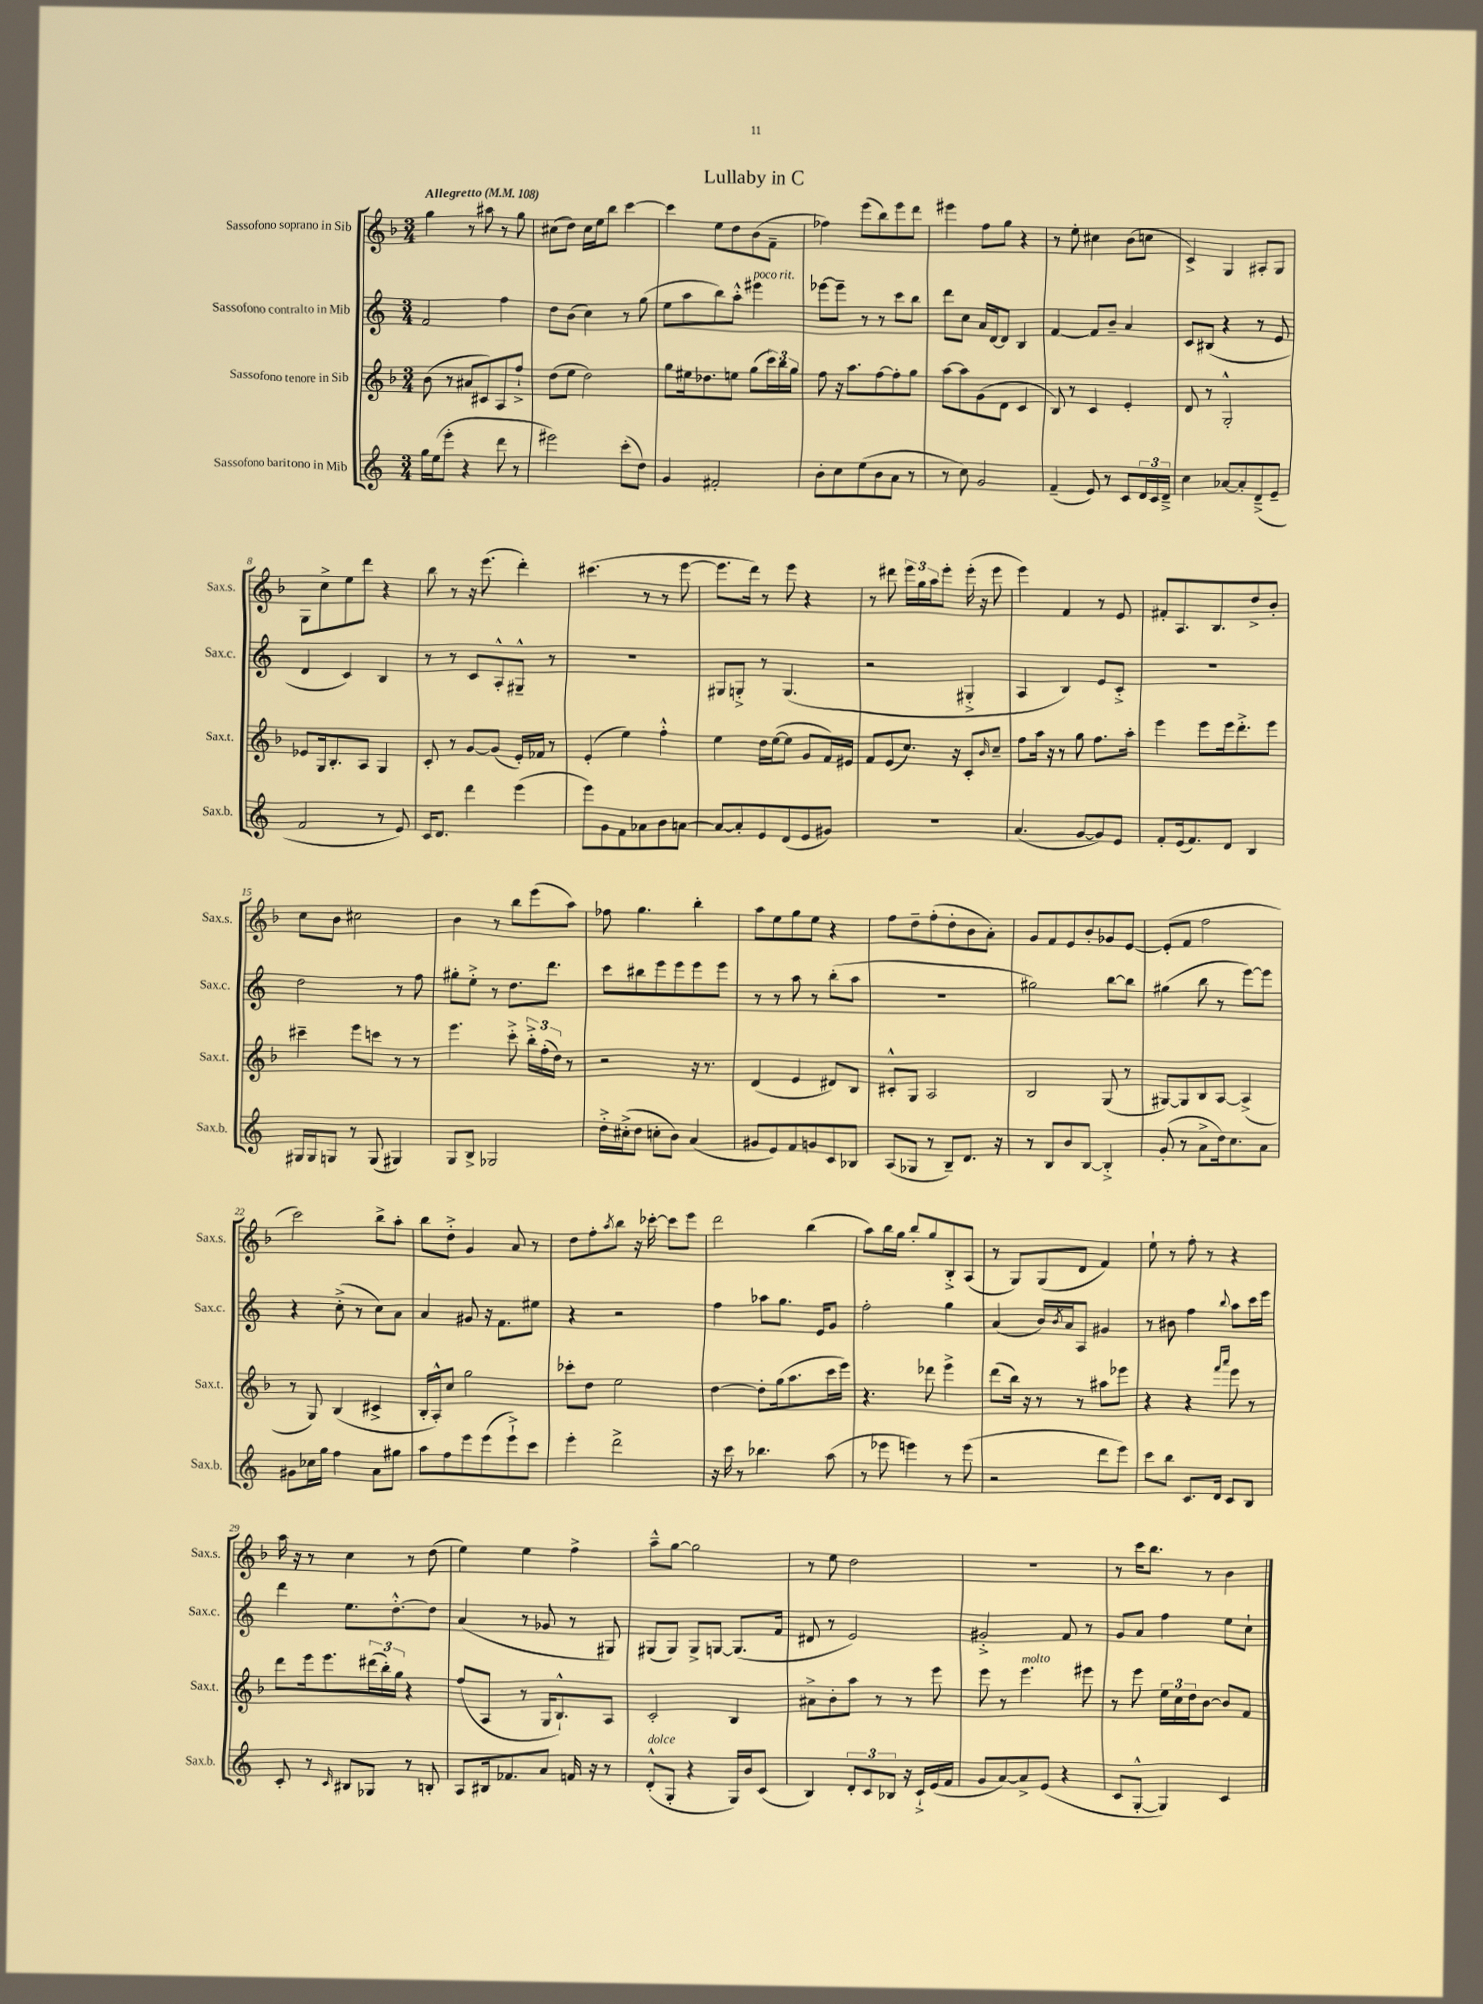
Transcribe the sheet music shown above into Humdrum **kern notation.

**kern	**kern	**kern	**kern
*part4	*part3	*part2	*part1
*staff4	*staff3	*staff2	*staff1
*I"Sassofono baritono in Mib	*I"Sassofono tenore in Sib	*I"Sassofono contralto in Mib	*I"Sassofono soprano in Sib
*I'Sax.b.	*I'Sax.t.	*I'Sax.c.	*I'Sax.s.
*clefG2	*clefG2	*clefG2	*clefG2
*k[]	*k[b-]	*k[]	*k[b-]
*M3/4	*M3/4	*M3/4	*M3/4
*MM108	*MM108	*MM108	*MM108
=1	=1	=1	=1
!	!	!	!LO:TX:a:B:t=Allegretto
16gg\LL	(8b-\	2f/	4gg\
(16ee\J	.	.	.
8eee'\J	8r	.	.
4r	8a#X/L	.	8r
.	8c#X/)	.	8aa#X\
8ddd\	8A/	4ff\	8r
8r	8ff`^/J	.	8gg\
=2	=2	=2	=2
2eee#X\)	(8dd\L	8dd\L	(8cc#X\L
.	8ee\J	(8b\J	8dd\J)
.	2dd\)	4cc\)	16cc#\LL
.	.	.	16ee\J
.	.	.	8bb-\J
(8ccc'\L	.	8r	[4ccc\
8dd\J)	.	(8gg\	.
=3	=3	=3	=3
4g/	8gg\L	8ee\L	4ccc\]
.	16ee#X\k	8aa\	.
.	8.dd-X\	.	.
2f#X'/	.	8bb\)	8ee\L
.	8een\J	8aa'^^\J	8dd\
!	!	!LO:TX:a:i:t=poco rit.	!
.	(8gg\L	4eee#X\	(8b-\
.	24ccc\L)	.	8f~\J
.	24bb-\	.	.
.	24gg\JJ	.	.
=4	=4	=4	=4
8b'\L	8ff\	[8eee-X\L	4ff-X\)
8cc\	16r	8eee-~\J]	.
.	8.aa\L	.	.
(8ee\	.	8r	(8eee\L
8b\	[8ff\	8r	8bb-\)
8a\J	8ff'\]	8ccc\L	8eee\
8r	8gg\J	8bb\J	8ddd\J
=5	=5	=5	=5
8r	[8aa\L	8ddd\L	4eee#X\
8cc\)	8aa\]	8cc\J	.
2g/	(8g\	16a/LL	8ff\L
.	.	[16d/J	.
.	8d\J	8d/J]	8gg\J
.	4c/	4B/	4r
=6	=6	=6	=6
(4f~/	8B-/)	[4f/	8r
.	8r	.	8ee'\
8e/)	4c/	8f/L]	4cc#X\
8r	.	8b~/J	.
8c/L	4e'/	4a/	(8b-\L
24d/L	.	.	8ccn\J
24c/	.	.	.
24d~^/JJ	.	.	.
=7	=7	=7	=7
4cc\	8d/	8c/L	4c^/)
.	8r	(8B#X/J	.
[8a-X/L	2G'^^/	4r	4G/
8a-'/]	.	.	.
(8d~^/	.	8r	8A#X'/L
8e~/J	.	8e/	8G/J
!!LO:LB:g=z
=8	=8	=8	=8
2f/	8e-X/L	4d/	8G\L
.	16G/k	.	8cc^\
.	8.B-'/	.	.
.	.	4c/)	8ee\
.	8A/J	.	8ddd\J
8r	4G/	4B/	4r
8e/)	.	.	.
=9	=9	=9	=9
16c/KL	8c'/	8r	8bb-\
8.d/J	.	.	.
.	8r	8r	8r
4ddd\	[8g/L	8c/L	16r
.	.	.	(8.eee\
.	(8g/J]	8A'^^/	.
(4eee\	16e'/LL)	8G#X~^^/J	4ddd'\)
.	16f-X/JJ	.	.
.	8r	8r	.
=10	=10	=10	=10
8eee\L)	(4e'/	2.r	(4.ccc#X\
8g\	.	.	.
8f\	4ee\)	.	.
8a-X\	.	.	8r
8b\	4ff'^^\	.	8r
[8an\J	.	.	[8eee\
=11	=11	=11	=11
8a/L_	4ee\	8G#X/L	8.eee\L]
8a'/]	.	8Gn'^/J	.
.	.	.	16ddd\Jk)
8e/	16dd\LL	8r	8r
.	([16ee\J	.	.
(8d/	8ee\J]	(4.G/	8eee\
8e/	8g/L	.	4r
8g#X/J)	16f/L)	.	.
.	16e#X/JJ	.	.
=12	=12	=12	=12
2.r	8f/L	2r	8r
.	(8e/	.	8ddd#X\
.	8.cc/J)	.	24eee\LL
.	.	.	24gg\
.	.	.	24aa\J
.	.	.	8eee'\J
.	16r	.	.
.	8c'/L	4G#X'^/	(16eee'\
.	.	.	16r
.	16qqb-/	.	.
.	8cc~/J	.	8eee\
=13	=13	=13	=13
(4.a/	8ff\L	4A/	4eee\)
.	16aa\Jk	.	.
.	16r	.	.
.	8r	4B/)	4f/
[8g/L	8gg\	.	.
8g/])	8.ff\L	8e/L	8r
8e/J	.	8c'^/J	8e/
.	16aa'\Jk	.	.
=14	=14	=14	=14
8f'/L	4eee\	2.r	8f#X'/L
(16e/k	.	.	8.A/
8.f/)	.	.	.
.	8eee\L	.	.
.	.	.	8.B-/
8d/J	16eee\k	.	.
.	8.ddd'^\	.	.
4B/	.	.	8dd^/
.	8eee\J	.	8b-'/J
!!LO:LB:g=z
=15	=15	=15	=15
16G#X/LL	4ccc#X~\	2dd\	8cc\L
16G#/J	.	.	.
8Gn/J	.	.	8b-\J
8r	8eee\L	.	2cc#X\
(8G/	8cccn\J	.	.
4G#X/)	8r	8r	.
.	8r	8ff\	.
=16	=16	=16	=16
8G/L	4.eee\	8gg#X'\L	4b-\
8B^/J	.	8ee'^\J	.
2G-X/	.	8r	8r
.	8ccc'^\	8.dd\L	8bb-\L
.	24bb-'^\LL	.	(8eee\
.	(24ff'\	.	.
.	.	8.ddd\J	.
.	24dd\JJ)	.	.
.	8r	.	8aa\J)
=17	=17	=17	=17
16dd'^\LL	2r	8ccc\L	8ff-X\
(16cc#X'^\J	.	.	.
8dd\J	.	8bb#X\	4.gg\
8ccn'\L	.	8eee\	.
8b\J)	.	8eee\	.
(4a/	16r	8eee\	4bb-'\
.	8.r	.	.
.	.	8eee\J	.
=18	=18	=18	=18
8g#X/L	(4d/	8r	8aa\L
8e/)	.	8r	8ee\
8f/	4e/	8aa\	8gg\
8gn/	.	8r	8ee\J
8c/	8d#X/L)	(8bb'\L	4r
8B-X/J	8B-/J	8aa\J	.
=19	=19	=19	=19
(8A/L	8c#X'^^/L	2.r	8ff\L
8G-X/J	8G/J	.	8dd~\
8r	2A/	.	(8ff'\
8B~/L)	.	.	8dd'\
8.d/J	.	.	8b-\
.	.	.	8a'\J)
16r	.	.	.
=20	=20	=20	=20
8r	2B-/	2gg#X\)	8g/L
8B/L	.	.	8f/
8b/	.	.	8e/
[8B/J	.	.	8b-'/
4B'^/]	(8G/	[8bb\L	8g-X/
.	8r	8bb\J]	[8e/J
=21	=21	=21	=21
(8g'/	[8G#X/L)	(4gg#X\	(8e'/L]
8r	8G#/]	.	8f/J
8a^\L	8B-/	8bb\	2ff\
16dd\k)	[8A/J	8r	.
8.cc\	.	.	.
.	(4A^/]	[8eee\L)	.
8a\J	.	8eee\J]	.
!!LO:LB:g=z
=22	=22	=22	=22
8g#X\L	8r	4r	2ccc\)
16cc-X\L	8G/)	.	.
16gg\JJ	.	.	.
4ff\	(4B-/	(8cc'^\	.
.	.	8r	.
8a\L	4c#X^/	8cc\L)	8bb-^\L
8gg#X\J	.	8a\J	8aa'\J
=23	=23	=23	=23
8aa\L	16B-'/LL	4a/	8bb-\L
.	16A'^^/J)	.	.
8ff\	8cc/J	.	8dd'^\J
8eee\	2gg\	8g#X/	4g/
(8eee\	.	16r	.
.	.	8.f\L	.
8eee`^\)	.	.	8a/
8ccc\J	.	8ee#X\J	8r
=24	=24	=24	=24
4eee'\	8ccc-X'\L	4r	8dd\L
.	8dd\J	.	8ff'\
.	.	.	8qaa/
2ddd^\	2ee\	2r	8bb-\J
.	.	.	16r
.	.	.	[16ccc-X'\
.	.	.	8ccc-\L]
.	.	.	8eee\J
=25	=25	=25	=25
16r	[4dd\	4ff\	2ddd\
16ccc\	.	.	.
8r	.	.	.
4.bb-X\	8dd'\L]	8aa-X\L	.
.	(16gg\k	8.gg\J	.
.	8.aa\	.	.
.	.	.	(4bb-\
.	.	16e/KL	.
(8aa\	16ccc\L	8g/J	.
.	16eee\JJ)	.	.
=26	=26	=26	=26
8r	4.r	2ff'\	8aa\L)
8eee-X\	.	.	16bb-\L
.	.	.	16gg\JJ
4eeen\)	.	.	8bb-'/L
.	8ddd-X\	.	8gg/
8r	4eee^\	4gg\	8B-'^/
(8eee\	.	.	(8A/J
=27	=27	=27	=27
2r	(8ddd\L	(4a/	8r
.	16bb-\Jk)	.	8G/L)
.	16r	.	.
.	8r	16b/LL)	(8G/
.	.	8qb/	.
.	.	16a/J	.
.	8r	8A/J	8d/J
8ddd\L	8aa#X\L	4g#X/	4f/)
8eee\J)	8eee-X\J	.	.
=28	=28	=28	=28
8ccc\L	4r	8r	8ee`\
8bb\J	.	8b#X\	8r
8.c/L	4r	4ff\	8ff'\
.	.	.	8r
16d/Jk	.	.	.
.	16qqfff/LL	.	.
.	16qqaaa/JJ	8qqbb/	.
8c/L	8eee\	8aa\L	4r
8B/J	8r	16ccc\L	.
.	.	16eee\JJ	.
!!LO:LB:g=z
=29	=29	=29	=29
8c'/	8ddd\L	4ddd\	16aa\
.	.	.	16r
8r	16eee\k	.	8r
.	8.eee\	.	.
16qqc/	.	.	.
8B#X/L	.	8.ee\L	4cc\
8G-X/J	(24ddd#X\L	.	.
.	24bb-'\)	.	.
.	.	[8.dd'^^\	.
.	24gg\JJ	.	.
8r	4r	.	8r
8Bn'/	.	8dd\J]	(8dd\
=30	=30	=30	=30
8A/L	(8ff/L	(4a/	4ee\)
16B#X/k	8A/J	.	.
8.f-X/	.	.	.
.	8r	8r	4ee\
8a/J	16G/KL	8g-X/	.
.	8.B-`^^/)	.	.
16fn/	.	8r	4ff^\
16r	.	.	.
8r	8A/J	8G#X/)	.
=31	=31	=31	=31
!LO:TX:a:i:t=dolce	!	!	!
(8d'^^/L	2c'/	(8G#X/L	8aa~^^\L
8G'/J	.	8G#/J)	[8gg\J
4r	.	8G#^/L	2gg\]
.	.	[8Gn/J	.
16G/LL)	4B-/	(8.G/L]	.
16b/J	.	.	.
(8c/J	.	.	.
.	.	16f/Jk	.
=32	=32	=32	=32
4B/)	8a#X^\L	8d#X/	8r
.	8b-'\	8r	8ee\
12d'/L	8aa\J	2e/)	2dd\
12c/	.	.	.
.	8r	.	.
12B-X/J	.	.	.
16r	8r	.	.
16c`^/LL	.	.	.
(16e/	8eee\	.	.
16f/JJ	.	.	.
=33	=33	=33	=33
8g/L	8eee\	2g#X'^/	2.r
[8a/)	8r	.	.
!	!LO:TX:a:i:t=molto	!	!
8a^/]	4.eee\	.	.
(8e/J	.	.	.
4r	.	8f/	.
.	8eee#X\	8r	.
=34	=34	=34	=34
8c/L	8r	8g/L	8r
[8G'^^/J	8eee\	8a/J	16ccc\KL
.	.	.	8.bb-\J
4G/])	24ee\LL	4ff\	.
.	24cc\	.	.
.	24dd\J	.	.
.	[8b-\J	.	8r
4c/	8b-/L]	8ee\L	4b-\
.	8f/J	8cc`\J	.
==	==	==	==
*-	*-	*-	*-
